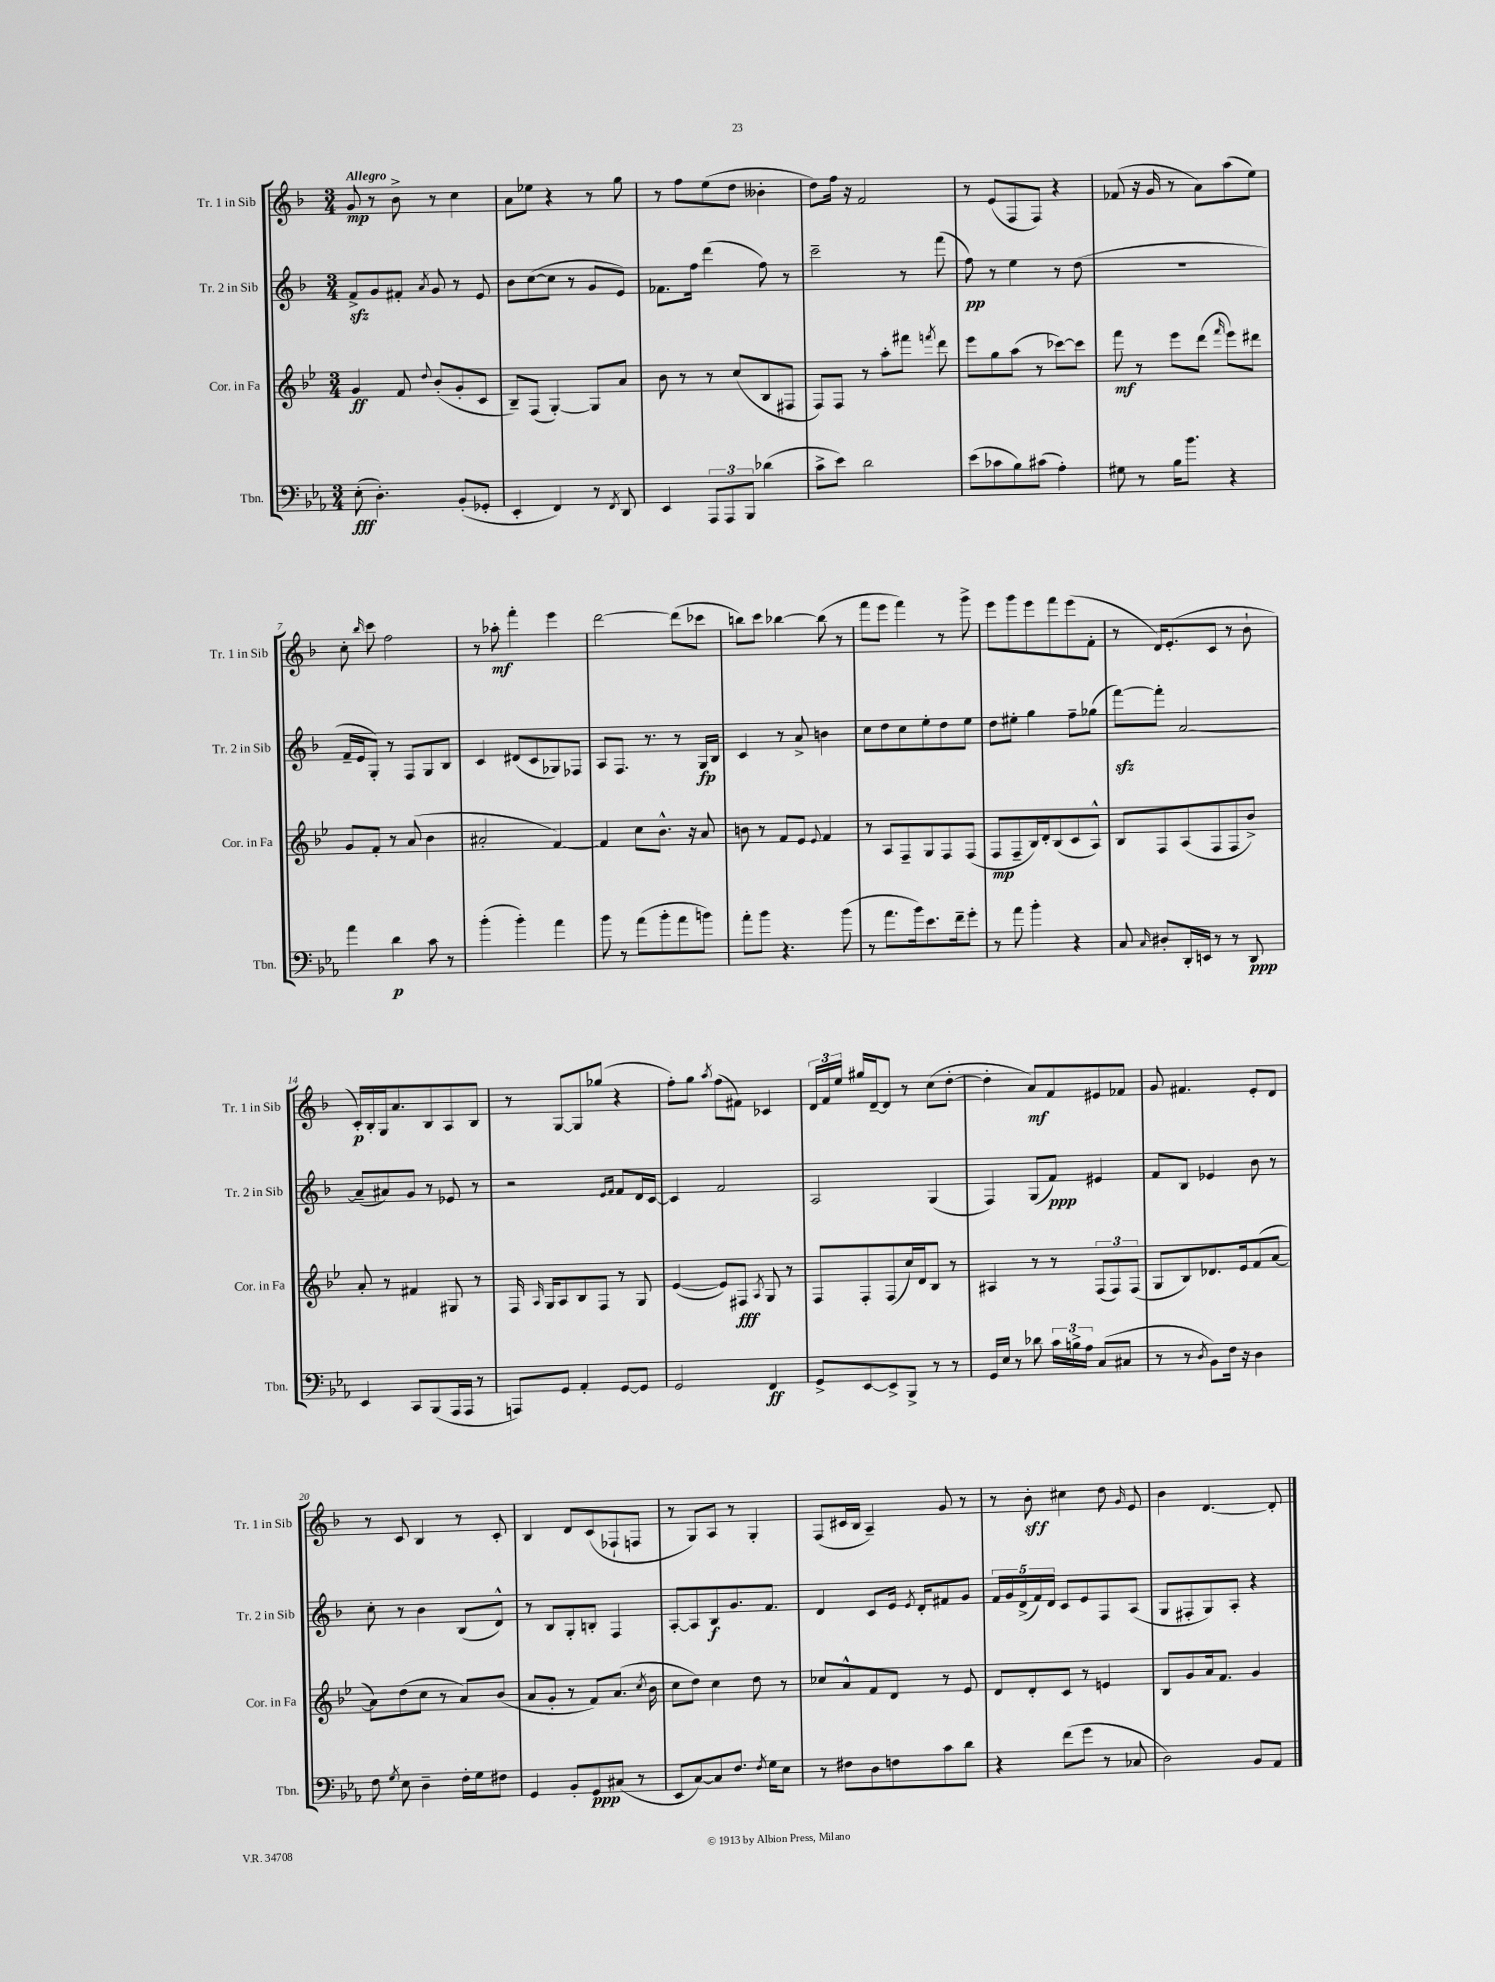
<<
\new StaffGroup <<
\new Staff = "s0" \with { instrumentName = "Tr. 1 in Sib" shortInstrumentName = "Tr. 1 in Sib" } {
    \clef treble \key f \major \numericTimeSignature \time 3/4 \tempo "Allegro"
    \autoBeamOff g'8\mp r8 bes'8-> r8 c''4 |
    a'8[ ees''8] r4 r8 g''8 |
    r8 f''8[ e''8( d''8] beses'4-. |
    d''8[) f''16] r16 f'2 |
    r8 e'8[( f8 f8]) r4 |
    fes'8( r16 g'16 r8 a'8[) a''8( e''8]) |
    c''8-. \grace { bes''16 } c'''8 f''2 |
    r8 aes''8-.\mf f'''4-. e'''4 |
    d'''2~ d'''8[( ces'''8] |
    b''8[) c'''8] bes''4~ bes''8( r8 |
    f'''8[ e'''8] f'''4) r8 g'''8-> |
    e'''8[ g'''8 e'''8 f'''8 e'''8( f'8]-. |
    r8 d'16[) e'8.-.( c'8] r8 bes'8-! |
    c'16[-.\p) bes16-. g16 a'8. bes8 a8 bes8] |
    r8 g8[~ g8 ges''8]( r4 |
    f''8[-.) g''8] \acciaccatura { a''8 } f''8[( fis'8]) ces'4 |
    \tuplet 3/2 { d'16[ f'16 e''16] } gis''16[ d'16~-- d'8] r8 c''8[( d''8]~-. |
    d''4-. a'8[\mf) f'8 eis'8 fes'8] |
    g'8 fis'4. e'8[-. d'8] |
    r8 c'8 bes4 r8 c'8-. |
    bes4 d'8[ c'8( fes8-! f8] |
    r8 g8[) a8] r8 g4-. |
    f8[( cis'16 bes16] a4--) g'8 r8 |
    r8 bes'8-.\sff cis''4 d''8 \grace { g'16 } e'8 |
    bes'4 d'4.~ d'8-. \bar "|." |
}
\new Staff = "s1" \with { instrumentName = "Tr. 2 in Sib" shortInstrumentName = "Tr. 2 in Sib" } {
    \clef treble \key f \major \numericTimeSignature \time 3/4
    \autoBeamOff f'8[->\sfz g'8 fis'8]-. \acciaccatura { a'8 } g'8 r8 e'8 |
    bes'8[ c''8~( c''8] r8 g'8[ e'8]) |
    fes'8.[ f''16] d'''4( f''8) r8 |
    c'''2-- r8 f'''8( |
    f''8\pp) r8 e''4 r8 d''8( |
    R2. |
    f'16[-- e'16 g8]-.) r8 f8[ g8 bes8] |
    c'4 dis'8[( c'8 ges8) fes8] |
    a8[ f8.] r8. r8 g16[\fp bes16] |
    c'4 r8 a'8-> b'4 |
    c''8[ d''8 c''8 e''8-. d''8 e''8] |
    d''8[ eis''8]-. g''4 f''8[-- ges''8]( |
    f'''8[~\sfz) f'''8]-. a'2~ |
    a'8[--( ais'8) g'8] r8 ees'8 r8 |
    r2 \grace { e'16[ f'16] } f'8[ d'16 c'16]~ |
    c'4 f'2 |
    a2 g4( |
    f4) g8[( f'8]\ppp) eis'4 |
    f'8[ bes8] ees'4 bes'8 r8 |
    c''8-. r8 bes'4 bes8[( d'8]-^) |
    r8 bes8[ g8-. b8]-. f4 |
    a8[~-. a8 bes8\f g'8. f'8.] |
    d'4 c'8[ e'16] \acciaccatura { e'8 } d'16[-. fis'8 g'8] |
    \tuplet 5/4 { f'16[ g'16 d'16->( f'16) d'16] } c'8[ e'8 f8 a8]( |
    g8[ fis8-. g8) a8]-. r4 \bar "|." |
}
\new Staff = "s2" \with { instrumentName = "Cor. in Fa" shortInstrumentName = "Cor. in Fa" } {
    \clef treble \key bes \major \numericTimeSignature \time 3/4
    \autoBeamOff g'4\ff f'8 \appoggiatura { d''8 } bes'8[-.( g'8-. c'8] |
    bes8[--) f8]( g4~-.) g8[ a'8] |
    bes'8 r8 r8 c''8[( bes8 fis8] |
    f8[) f8] r8 a''8[-. fis'''8] \acciaccatura { f'''8 } d'''8 |
    ees'''8[ g''8 a''8]( r8 ces'''8[~) ces'''8] |
    f'''8\mf r8 ees'''8[ d'''8]( \grace { f'''16 } ees'''8[) dis'''8] |
    g'8[ f'8]-. r8 a'8( bes'4 |
    ais'2-. f'4~) |
    f'4 c''8[ bes'8.]-^ r16 a'8 |
    b'8 r8 f'8[ ees'8] \appoggiatura { ees'8 } f'4 |
    r8 a8[ f8-- g8 f8 f8]( |
    f8[\mp f8-- bes16) d'16-. bes8( c'8 a8]-^) |
    bes8[ f8 a8( f8 f8 bes'8]->) |
    a'8-. r8 fis'4 gis8 r8 |
    f16 \grace { a16 } g16[ a8 bes8 f8] r8 g8 |
    ees'4~( ees'8[) fis8]\fff \acciaccatura { a8 } g8 r8 |
    f8[ f8-. f8( c''16) d'16 bes8] r8 |
    ais4 r8 r8 \tuplet 3/2 { f8[( f8) f8]( } |
    g8[ bes8) des'8. ees'16 f'8( a'8]~ |
    a'8[) d''8( c''8] r8 a'8[) bes'8]( |
    a'8[ g'8]-. r8 f'8[) a'8.]( \acciaccatura { c''8 } bes'16 |
    c''8[ d''8]) c''4 d''8 r8 |
    ces''8[ a'8-^ f'8 d'8] r8 ees'8 |
    d'8[ d'8-. c'8] r8 e'4 |
    bes8[ g'8 a'16 f'8.] g'4 \bar "|." |
}
\new Staff = "s3" \with { instrumentName = "Tbn." shortInstrumentName = "Tbn." } {
    \clef bass \key ees \major \numericTimeSignature \time 3/4
    \autoBeamOff ees8-.\fff( d4.-.) bes,8[-.( ges,8]-. |
    ees,4-. f,4) r8 \acciaccatura { f,8 } d,8 |
    ees,4 \tuplet 3/2 { aes,,8[ aes,,8 bes,,8] } des'4( |
    c'8[-> ees'8]) d'2 |
    ees'8[( ces'8 bes8) cis'8]( aes4-.) |
    gis8 r8 bes16[ bes'8.] r4 |
    aes'4 d'4\p c'8 r8 |
    bes'4-.( bes'4-.) aes'4 |
    bes'8 r8 aes'8[( bes'8-. aes'8 b'8]) |
    aes'8[-. bes'8] r4. bes'8( |
    r8 aes'8.[ bes'16) ees'8. f'16-- g'8]-. |
    r8 aes'8 bes'4-. r4 |
    c8 \grace { c16 } dis8[-. d,16-. e,16] r8 r8 d,8\ppp |
    ees,4 c,8[ bes,,8( aes,,16 aes,,16] r8 |
    a,,8[) g,8] aes,4-. g,8[~ g,8] |
    g,2 f,4\ff |
    g,8[-> ees,8~ ees,8-> bes,,8]-> r8 r8 |
    g,16[ ees16] r8 des'8 \tuplet 3/2 { c'16[ b16-> aes16] } c8[( cis8] |
    r8 r8 \acciaccatura { d8 } bes,8[) f16] r16 d4 |
    f8 \acciaccatura { g8 } ees8 d4-- f16[-. g16 fis8] |
    g,4 bes,8[-. g,8\ppp cis8]( r8 |
    ees,8[ c8~) c8 f8.] \acciaccatura { f8 } g16[ ees8] |
    r8 fis8[ d8 f8 c'8 d'8] |
    r4 f'8[( g'8] r8 ces8 |
    d2) bes,8[ aes,8] \bar "|." |
}
>>
>>
